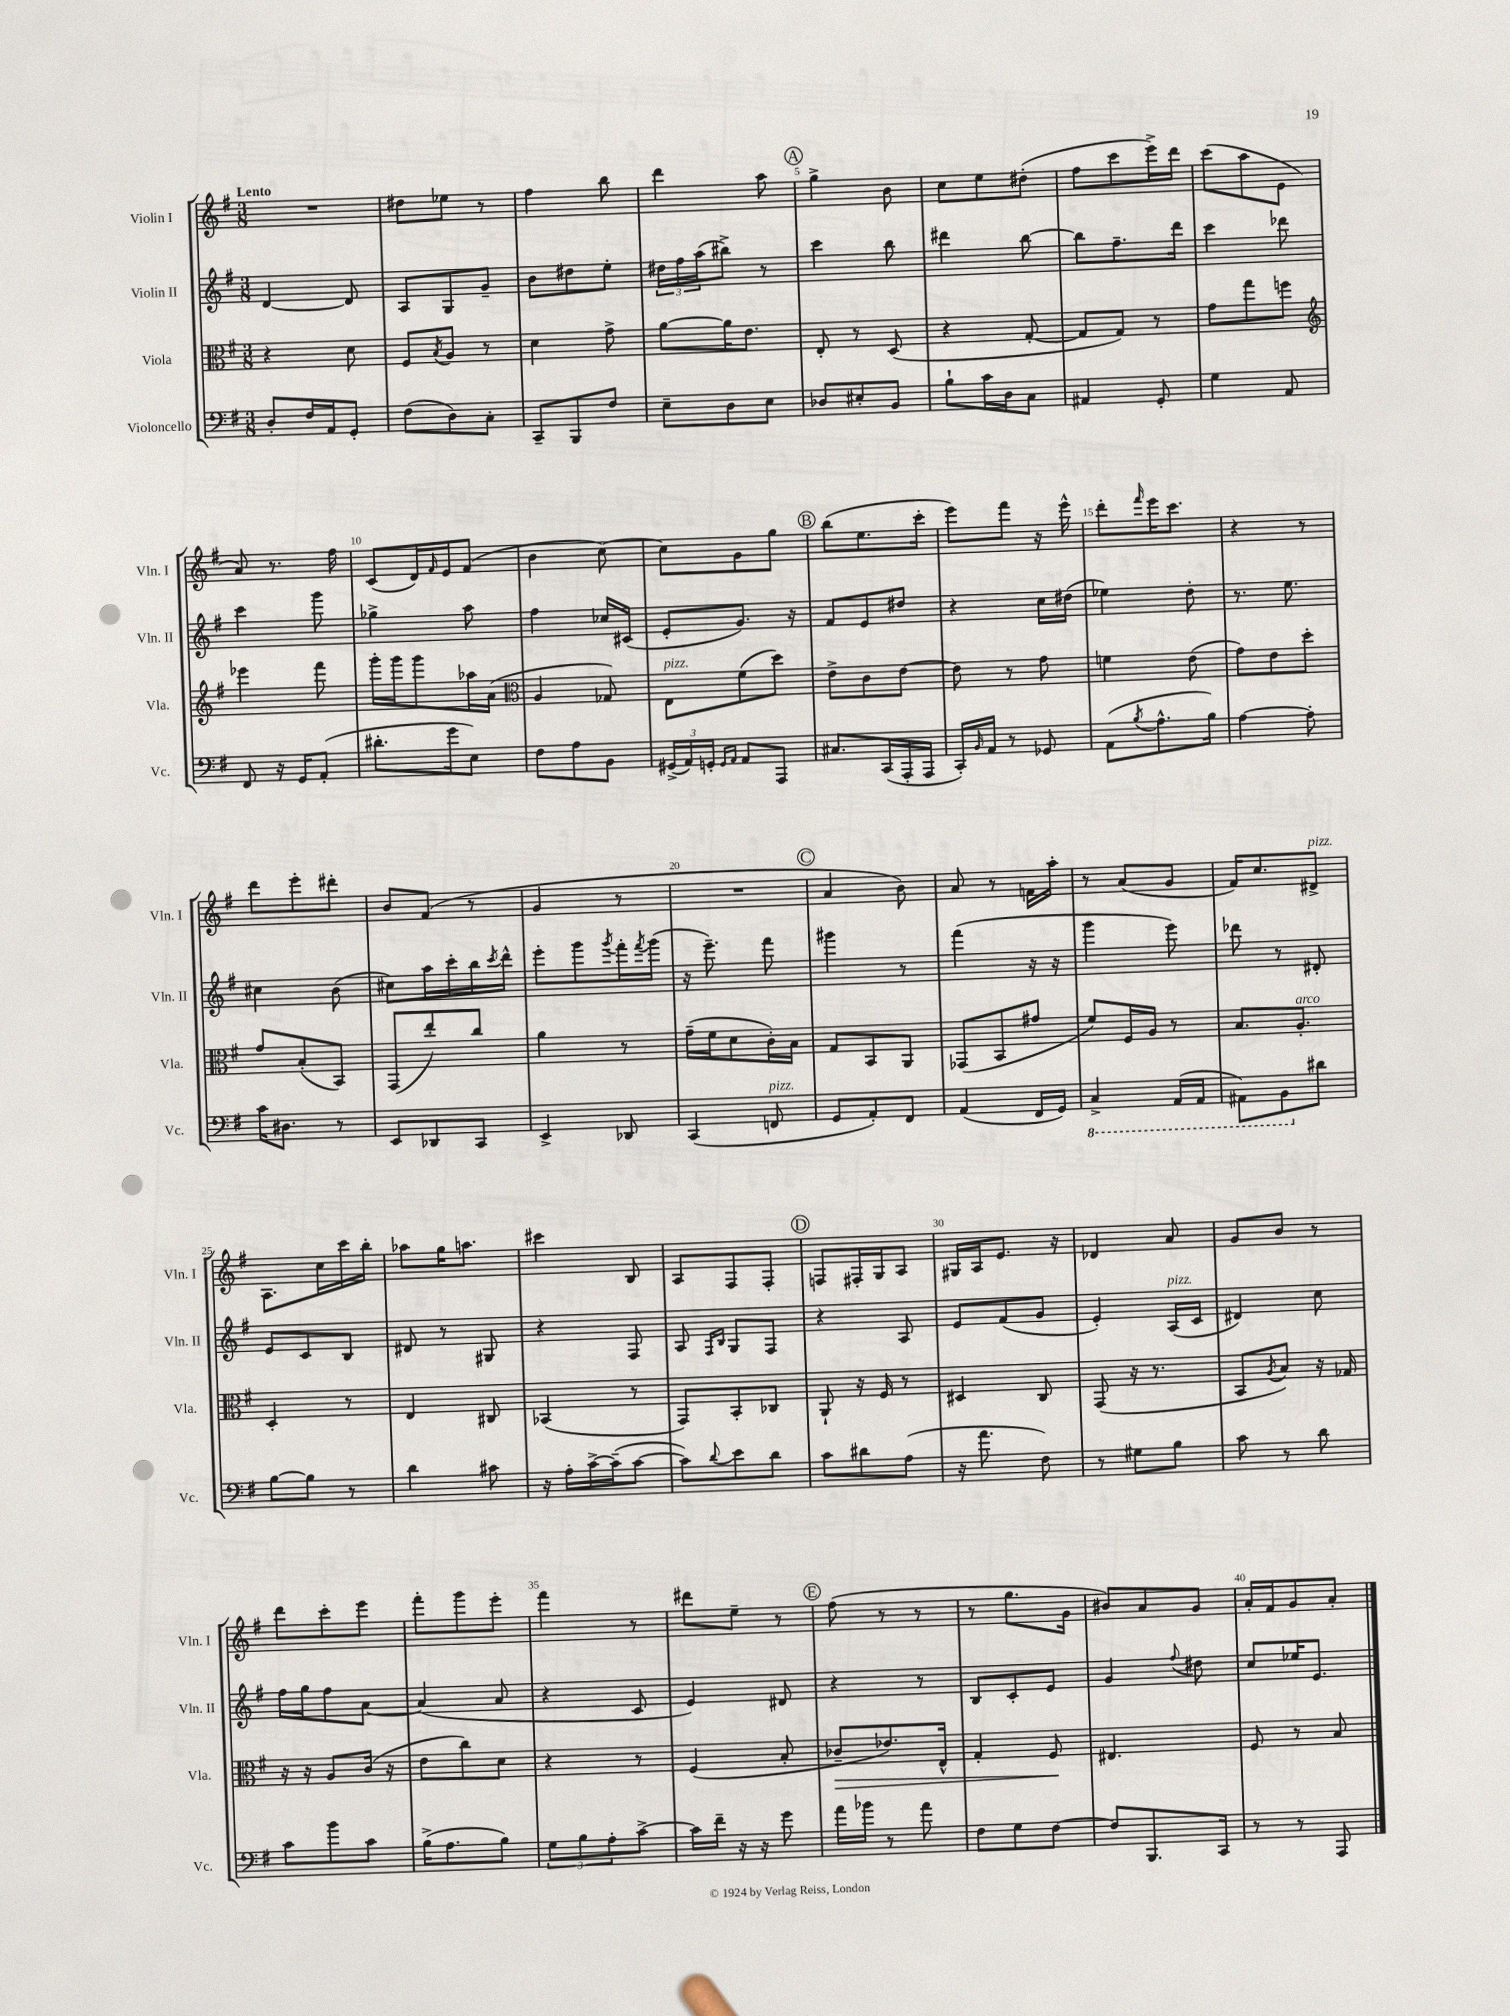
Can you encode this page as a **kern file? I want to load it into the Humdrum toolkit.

**kern	**kern	**dynam	**kern	**kern
*part4	*part3	*part3	*part2	*part1
*staff4	*staff3	*staff3	*staff2	*staff1
*I"Violoncello	*I"Viola	*	*I"Violin II	*I"Violin I
*I'Vc.	*I'Vla.	*	*I'Vln. II	*I'Vln. I
*clefF4	*clefC3	*	*clefG2	*clefG2
*k[f#]	*k[f#]	*	*k[f#]	*k[f#]
*M3/8	*M3/8	*	*M3/8	*M3/8
=1	=1	=1	=1	=1
!	!	!	!	!LO:TX:a:B:t=Lento
8D'/L	4r	.	[4d/	4.r
16F#/L	.	.	.	.
16AA/J	.	.	.	.
8GG'/J	8d\	.	8d/]	.
=2	=2	=2	=2	=2
(8F#\L	8F#/L	.	8A/L	8dd#X\L
.	8qB/	.	.	.
8D\)	8A/J	.	8G/	8ee-X\J
8C'\J	8r	.	8g~/J	8r
=3	=3	=3	=3	=3
8CC~/L	4d\	.	8b\L	4ff#\
8BBB/	.	.	8dd#X\	.
8F#/J	8g^\	.	8ee'\J	8bb\
=4	=4	=4	=4	=4
8E~\L	[8a\L	.	24dd#X\LL	4ddd\
.	.	.	24ff#\	.
.	.	.	(24aa\J	.
8D\	16a\K]	.	8bb#X^\J)	.
.	8.e\J	.	.	.
8E\J	.	.	8r	8aa\
!!LO:REH:place=s1:t=A
=5	=5	=5	=5	=5
8D-X/L	8E'/	.	4ccc\	4gg^\
8E#X'/	8r	.	.	.
8BB/J	(8D/	.	8bb\	8b\
=6	=6	=6	=6	=6
8B`\L	4r	.	4ddd#X\	8cc\L
16c\L	.	.	.	8ee\
16D\J	.	.	.	.
8C\J	[8G'/	.	[8bb\	(8dd#X'\J
=7	=7	=7	=7	=7
4AA#X/	8G/L]	.	8bb\L]	8ff#\L
.	8G/J)	.	8.ff#~\	8ccc\
8GG'/	8r	.	.	16eee^\L)
.	.	.	16ddd\Jk	16ddd\JJ
=8	=8	=8	=8	=8
4G\	8g\L	.	4ccc\	(8ccc\L
.	8gg\	.	.	8aa\
8AA/	8ffn\J	.	8ddd-X\	8e\J
!!LO:LB:g=z
=9	=9	=9	=9	=9
*	*clefG2	*	*	*
8FF#/	4eee-X\	.	4ccc\	8a/)
16r	.	.	.	8.r
16GG/KL	.	.	.	.
(8AA'/J	8fff#\	.	8ggg\	.
.	.	.	.	16ff#\
=10	=10	=10	=10	=10
8.d#X'\L	16ggg'\LL	.	4gg-X^\	(8c/L
.	16ggg\J	.	.	.
.	8ggg\	.	.	16d/L)
.	.	.	.	16qqf#/
16g\k	.	.	.	16e/J
8E\J)	16aa-X\L	.	8aa\	(8f#/J
.	(16a\JJ	.	.	.
=11	=11	=11	=11	=11
*	*clefC3	*	*	*
8F#\L	4A/	.	4ff#\	4b\
8A\	.	.	.	.
8BB\J	8G-X/)	.	16cc-X/LL	[8cc\)
.	.	.	(16c#X/JJ	.
=12	=12	=12	=12	=12
!	!LO:TX:a:i:t=pizz.	!	!	!
(24GG#X^/LL	8E\L	.	8e'/L	8cc\L]
24AA/)	.	.	.	.
24GGn'/JJ	.	.	.	.
16qqGG/LL	.	.	.	.
16qqAA/JJ	.	.	.	.
8AA/L	(8f#\	.	8.g/J)	8g\
8AAA/J	8dd\J)	.	.	8gg\J
.	.	.	16r	.
!!LO:REH:place=s1:t=B
=13	=13	=13	=13	=13
8.C#X/L	8e^\L	.	8f#/L	(8bb\L
.	8c\	.	8e/	8.ee\
(16CC/L	.	.	.	.
16AAA'/	[8e\J	.	8dd#X/J	.
16AAA/JJ	.	.	.	16ccc'\Jk
=14	=14	=14	=14	=14
16CC'/LL)	8e\]	.	4r	8eee\L)
16qqBB/	.	.	.	.
16AA/JJ	.	.	.	.
8r	8r	.	.	8fff#\J
8GG-X/	8g\	.	16cc\LL	16r
.	.	.	(16dd#X\JJ	16eee^^\
=15	=15	=15	=15	=15
(8AA\L	4fn\	.	4ee-X\)	8ddd'\L
8qB/	.	.	.	16qqfff#/
8.A^^\	.	.	.	16eee\K
.	.	.	.	8.ccc\J
.	(8e\	.	8dd'\	.
16B\Jk)	.	.	.	.
=16	=16	=16	=16	=16
[4A\	8g\L)	.	8.r	4r
.	8e\	.	.	.
.	.	.	8.ee\	.
8A'\]	8dd'\J	.	.	8r
!!LO:LB:g=z
=17	=17	=17	=17	=17
16c\KL	8g/L	.	4cc#X\	8ddd\L
8.D#X\J	.	.	.	.
.	(8B'/	.	.	8eee'\
8r	8BB/J)	.	(8b\	8ddd#X'\J
=18	=18	=18	=18	=18
8EE/L	(8GG/L	.	8cc#X\L)	8b/L
8DD-X/	8ee'/)	.	16aa\L	(8f#/J
.	.	.	16ccc'\	.
8CC/J	8cc/J	.	16bb\	8r
.	.	.	8qccc/	.
.	.	.	16ddd^^\JJ	.
=19	=19	=19	=19	=19
4EE^/	4a\	.	8eee'\L	4g/
.	.	.	8ggg\	.
.	.	.	8qggg/	.
8DD-X/	8r	.	16fff#'\L	8r
.	.	.	8qfff#/	.
.	.	.	(16ggg\JJ	.
=20	=20	=20	=20	=20
(4CC/	(16g~\LL	.	16r	4.r
.	16f#\J	.	8.eee~\)	.
.	8d\	.	.	.
!LO:TX:a:i:t=pizz.	!	!	!	!
8FFn/	16c'\L)	.	8fff#\	.
.	16B\JJ	.	.	.
!!LO:REH:place=s1:t=C
=21	=21	=21	=21	=21
8GG/L	8G/L	.	4ggg#X\	4a/
8AA'/)	8BB/	.	.	.
8FF#/J	8AA/J	.	8r	8b\)
=22	=22	=22	=22	=22
(4AA/	(8GG-X/L	.	(4fff#\	8a/
.	8BB/	.	.	8r
16FF#/LL	8g#X/J	.	16r	16fn\LL
16GG/JJ)	.	.	16r	16aa'\JJ
=23	=23	=23	=23	=23
*8ba	*	*	*	*
4CC^/	8f#/L)	.	4ggg\	8r
.	16F#/L	.	.	(8a/L
.	16A/JJ	.	.	.
(16AAA/LL	8r	.	8eee\)	8g/J
16AAA/JJ	.	.	.	.
=24	=24	=24	=24	=24
8AAA#X\L)	8.B/L	.	8ddd-X\	16f#/KL)
.	.	.	.	8.cc/
8BBB\	.	.	8r	.
!	!LO:TX:a:i:t=arco	!	!	!
.	8.A'/J	.	.	.
*X8ba	*	*	*	*
!	!	!	!	!LO:TX:a:i:t=pizz.
8d#X\J	.	.	8d#X'/	8d#X^/J
!!LO:LB:g=z
=25	=25	=25	=25	=25
[8B\L	4D'/	.	8e/L	8.A\L
8B\J]	.	.	8c/	.
.	.	.	.	16cc\L
8r	8r	.	8B/J	16ccc\
.	.	.	.	16bb'\JJ
=26	=26	=26	=26	=26
4d\	4E/	.	8d#X/	8aa-X\L
.	.	.	8r	16gg\K
.	.	.	.	8.aan\J
8c#X\	8C#X/	.	8G#X/	.
=27	=27	=27	=27	=27
16r	(4BB-X/	.	4r	4ccc#X\
16A'\LL	.	.	.	.
[16c^\	.	.	.	.
(16c~\J]	.	.	.	.
[8c\J	8r	.	8F#/	8B/
=28	=28	=28	=28	=28
8c\L])	8GG/L)	.	8A/	8A/L
.	.	.	16qqF#/LL	.
8qqd/	.	.	16qqB/JJ	.
8e\	8BB'/	.	8G/L	8F#/
8d\J	8C-X/J	.	8F#/J	8F#'/J
!!LO:REH:place=s1:t=D
=29	=29	=29	=29	=29
8c\L	8AA`/	.	4r	8Fn/L
8d#X\	16r	.	.	16F#X'/L
.	16F#/	.	.	16G/J
(8A\J	8r	.	8A/	8A/J
=30	=30	=30	=30	=30
16r	4D#X/	.	8e/L	16G#X/LL
8.a\	.	.	.	16A/J
.	.	.	(8f#/	8.e/J
8F#\)	8C/	.	8g/J	.
.	.	.	.	16r
=31	=31	=31	=31	=31
8r	(8GG/	.	4e'/)	4d-X/
8G#X\L	16r	.	.	.
.	8.r	.	.	.
!	!	!	!LO:TX:a:i:t=pizz.	!
8B\J	.	.	(16A/LL	8a/
.	.	.	16c/JJ	.
=32	=32	=32	=32	=32
8c\	8BB/L	.	4d#X/)	8g/L
.	8qA/	.	.	.
8r	8B/J)	.	.	8b/J
8d\	16r	.	8cc\	8r
.	16G-X/	.	.	.
!!LO:LB:g=z
=33	=33	=33	=33	=33
8c\L	16r	.	16ff#\LL	8ddd\L
.	16r	.	16gg\J	.
8b\	8A/L	.	8ff#\	8ccc'\
8c\J	(16c/Jk	.	[8a\J	8eee\J
.	16r	.	.	.
=34	=34	=34	=34	=34
(16B^\KL	8e\L	.	(4a/]	8fff#'\L
8.A\	.	.	.	.
.	8cc\)	.	.	8ggg\
8B\J)	8d\J	.	8a/	8eee'\J
=35	=35	=35	=35	=35
12G\L	4r	.	4r	4fff#\
12B\	.	.	.	.
12A'\	.	.	.	.
[8c^\J	8r	.	8c/	8r
=36	=36	=36	=36	=36
16c\LL]	(4F#/	.	4e/)	8ddd#X\L
16f#~\JJ	.	.	.	.
16r	.	.	.	8ee~\J
16r	.	.	.	.
8g\	8B'/	.	8d#X/	8r
!!LO:REH:place=s1:t=E
=37	=37	=37	=37	=37
!	!	!LO:HP:b	!	!
16a\LL	8c-X~/L	>	4r	(8ff#\
16b-X\JJ	.	.	.	.
8r	8.e-X/)	.	.	8r
8a\	.	.	8r	8r
.	16E^^/Jk	.	.	.
=38	=38	=38	=38	=38
8F#\L	4G'/	.	8B/L	8r
8G\	.	.	8c'/	8.gg\L
[8F#\J	8F#/	.	8e/J	.
.	.	.	.	16g\Jk
.	.	]	.	.
=39	=39	=39	=39	=39
8F#/L]	4.E#X/	.	4g/	8b#X/L)
8.BBB/	.	.	.	8a/
.	.	.	8qqff#/	.
.	.	.	8dd#X\	8g/J
16CC/Jk	.	.	.	.
=40	=40	=40	=40	=40
8r	8F#/	.	8cc/L	16a'/LL
.	.	.	.	16f#/J
8r	8r	.	16ee-X/K	8g/
.	.	.	8.e/J	.
8AAA/	8B/	.	.	8a'/J
==	==	==	==	==
*-	*-	*-	*-	*-
